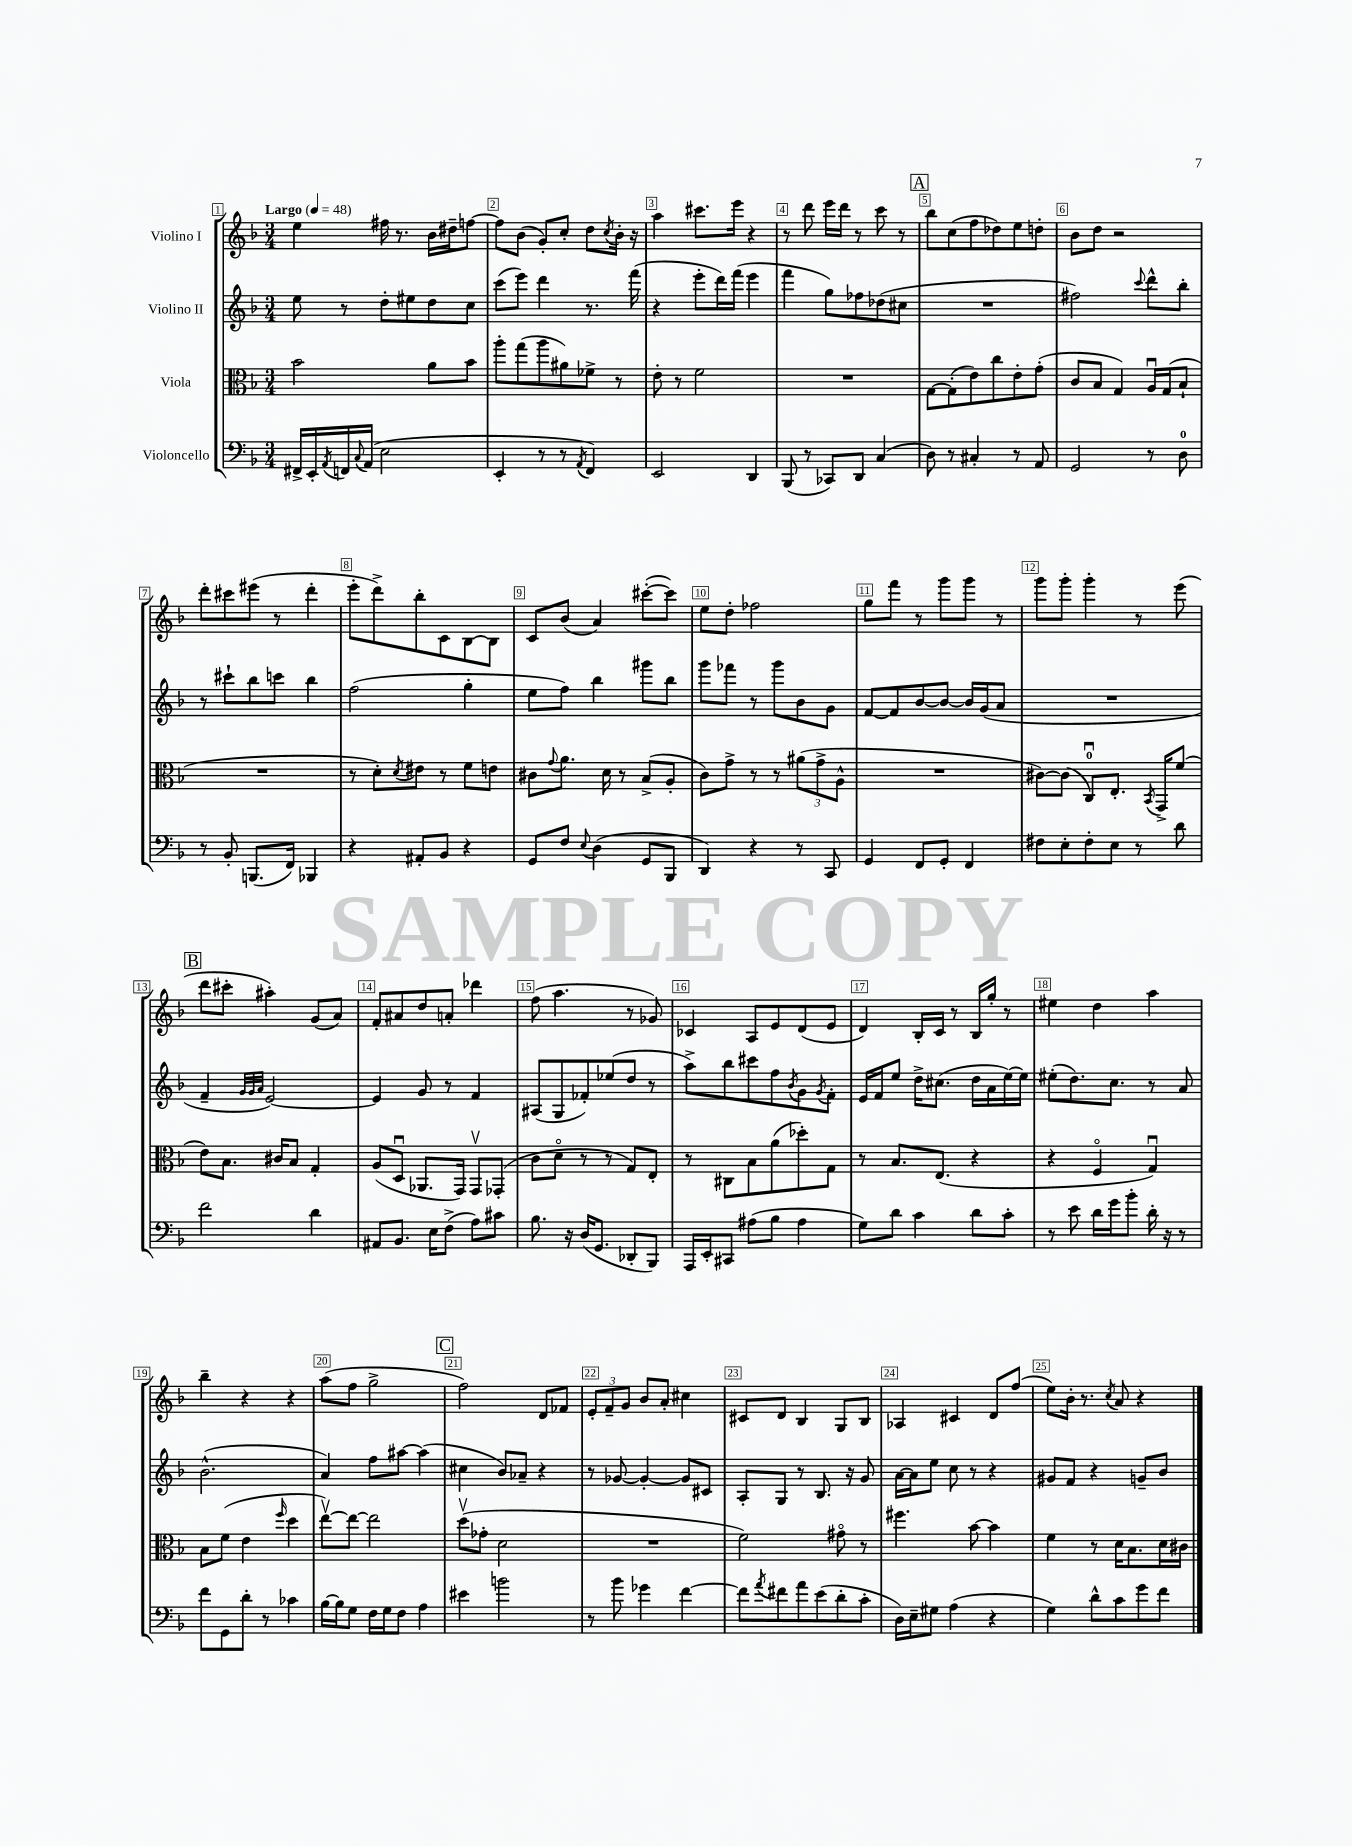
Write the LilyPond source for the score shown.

<<
\new StaffGroup <<
\new Staff = "s0" \with { instrumentName = "Violino I" } {
    \clef treble \key f \major \numericTimeSignature \time 3/4 \tempo "Largo" 4 = 48
    e''4 fis''16 r8. bes'16 dis''16-- f''8~ |
    f''8 bes'8( g'8-.) c''8-. d''8 \acciaccatura { c''8 } bes'16-. r16 |
    a''4 cis'''8. e'''16 r4 |
    r8 d'''8 e'''16 d'''16 r8 c'''8 r8 |
    \mark \markup { \box "A" } bes''8 c''8( f''8 des''8) e''8 d''8-. |
    bes'8 d''8 r2 |
    d'''8-. cis'''8 eis'''8( r8 d'''4-. |
    e'''8-. d'''8->) bes''8-. c'8 bes8~ bes8 |
    c'8 bes'8( a'4) cis'''8~-.( cis'''8) |
    e''8 d''8-. fes''2 |
    g''8 f'''8 r8 g'''8 g'''8 r8 |
    g'''8 g'''8-. g'''4-. r8 e'''8( |
    \mark \markup { \box "B" } d'''8 cis'''8-. ais''4-.) g'8( a'8) |
    f'8-. ais'8 d''8 a'8-. des'''4 |
    f''8( a''4. r8 ges'8) |
    ces'4 a8 e'8 d'8( e'8 |
    d'4) bes16-. c'16 r8 bes16 g''16-. r8 |
    eis''4 d''4 a''4 |
    bes''4-- r4 r4 |
    a''8( f''8 g''2-> |
    \mark \markup { \box "C" } f''2) d'8 fes'8 |
    \tuplet 3/2 { e'8-. f'8-- g'8 } bes'8 a'8-. cis''4 |
    cis'8 d'8 bes4 g8 bes8 |
    aes4 cis'4 d'8 f''8( |
    e''8) bes'16-. r8. \acciaccatura { c''8 } a'8 r4 \bar "|." |
}
\new Staff = "s1" \with { instrumentName = "Violino II" } {
    \clef treble \key f \major \numericTimeSignature \time 3/4
    e''8 r8 d''8-. eis''8 d''8 c''8 |
    c'''8( e'''8) d'''4 r8. f'''16( |
    r4 e'''8-. d'''16) f'''16( e'''4 |
    f'''4 g''8) fes''8 des''8( cis''8 |
    \mark \markup { \box "A" } R2. |
    fis''2) \appoggiatura { c'''8 } d'''8-^ bes''8-. |
    r8 cis'''8-! bes''8 c'''8 bes''4 |
    f''2( g''4-. |
    e''8 f''8) bes''4 gis'''8 bes''8 |
    g'''8 fes'''8 r8 g'''8 bes'8 g'8 |
    f'8~ f'8 bes'8~ bes'8~ bes'16 g'16( a'8 |
    R2. |
    \mark \markup { \box "B" } f'4-- \grace { g'32 g'32 a'32 } e'2~) |
    e'4 g'8 r8 f'4 |
    ais8( g8 fes'8-.) ees''8( d''8 r8 |
    a''8->) bes''8 cis'''8 f''8 \acciaccatura { bes'8 } g'8 \acciaccatura { g'8 } f'8-. |
    e'16 f'16 e''8 d''16-> cis''8.( d''16 a'16 e''16~) e''16 |
    eis''8-.( d''8.) c''8. r8 a'8 |
    bes'2.-^( |
    a'4) f''8 ais''8~ ais''4( |
    \mark \markup { \box "C" } cis''4 bes'8) aes'8-- r4 |
    r8 ges'8~ ges'4~-. ges'8 cis'8 |
    a8-. g8 r8 bes8. r16 g'8 |
    a'16~ a'16 e''8 c''8 r8 r4 |
    gis'8 f'8 r4 g'8-- bes'8 \bar "|." |
}
\new Staff = "s2" \with { instrumentName = "Viola" } {
    \clef alto \key f \major \numericTimeSignature \time 3/4
    bes'2 a'8 bes'8 |
    a''8-. g''8( a''8 ais'8) fes'8-> r8 |
    e'8-. r8 f'2 |
    R2. |
    \mark \markup { \box "A" } g8~ g8-.( e'8) c''8 e'8-. g'8-.( |
    c'8 bes8 g4) a16\downbow g16( bes8-! |
    R2. |
    r8 d'8-.) \acciaccatura { d'8 } eis'8 r8 f'8 e'8 |
    cis'8 \appoggiatura { g'8 } a'8. d'16 r8 bes8->( a8-. |
    c'8) g'8-> r8 r8 \tuplet 3/2 { ais'8( g'8-> a8-^ } |
    R2. |
    cis'8~) cis'8( c8-0\downbow) e8.-. \acciaccatura { bes,8 } g,16-> f'8( |
    \mark \markup { \box "B" } e'8) bes8. cis'16 bes8 g4-. |
    a8( d8\downbow aes,8. g,16) g,8\upbow ges,8-.( |
    c'8 d'8\flageolet r8 r8 g8) e8-. |
    r8 cis8 bes8 a'8( des''8-.) g8 |
    r8 bes8. e8.( r4 |
    r4 f4\flageolet g4\downbow) |
    bes8 f'8( e'4 \grace { f''16 } d''4 |
    e''8~\upbow) e''8~ e''2 |
    \mark \markup { \box "C" } d''8\upbow( ges'8-. d'2 |
    R2. |
    f'2) gis'8\flageolet r8 |
    fis''4. bes'8~ bes'4 |
    f'4 r8 d'16 bes8. d'16 cis'16 \bar "|." |
}
\new Staff = "s3" \with { instrumentName = "Violoncello" } {
    \clef bass \key f \major \numericTimeSignature \time 3/4
    fis,16-> e,16-. \acciaccatura { a,8 } f,16 \appoggiatura { c8 } a,16( e2 |
    e,4-. r8 r8 \acciaccatura { a,8 } f,4) |
    e,2 d,4 |
    bes,,8( r8 ces,8) d,8 c4( |
    \mark \markup { \box "A" } d8) r8 cis4-. r8 a,8 |
    g,2 r8 d8-0 |
    r8 bes,8-. b,,8.( f,16) bes,,4 |
    r4 ais,8-. bes,8 r4 |
    g,8 f8 \appoggiatura { e8 } d4( g,8 bes,,8 |
    d,4) r4 r8 c,8 |
    g,4 f,8 g,8-. f,4 |
    fis8 e8-. fis8-. e8 r8 d'8 |
    \mark \markup { \box "B" } f'2 d'4 |
    ais,8 bes,8. e16 f8->( a8) cis'8 |
    bes8. r16 d16( g,8. des,8-. bes,,8) |
    a,,16 e,16-. cis,8 ais8( bes8 ais4 |
    g8) d'8 c'4 d'8 c'8-. |
    r8 e'8 d'16 g'16 bes'8-. d'16-. r16 r8 |
    f'8 g,8 d'8-. r8 ces'4 |
    bes16~ bes16 g8 f16 g16 f8 a4 |
    \mark \markup { \box "C" } eis'4 b'2 |
    r8 bes'8 ges'4 f'4~ |
    f'8 \acciaccatura { a'8 } fis'8 a'8 e'8( d'8-. c'8-. |
    d16) e16-- gis8 a4( r4 |
    g4) d'8-^ c'8 g'8 f'8 \bar "|." |
}
>>
>>
\layout { \context { \Score \override BarNumber.break-visibility = ##(#f #t #t) barNumberVisibility = #all-bar-numbers-visible \override BarNumber.stencil = #(make-stencil-boxer 0.1 0.3 ly:text-interface::print) } }
